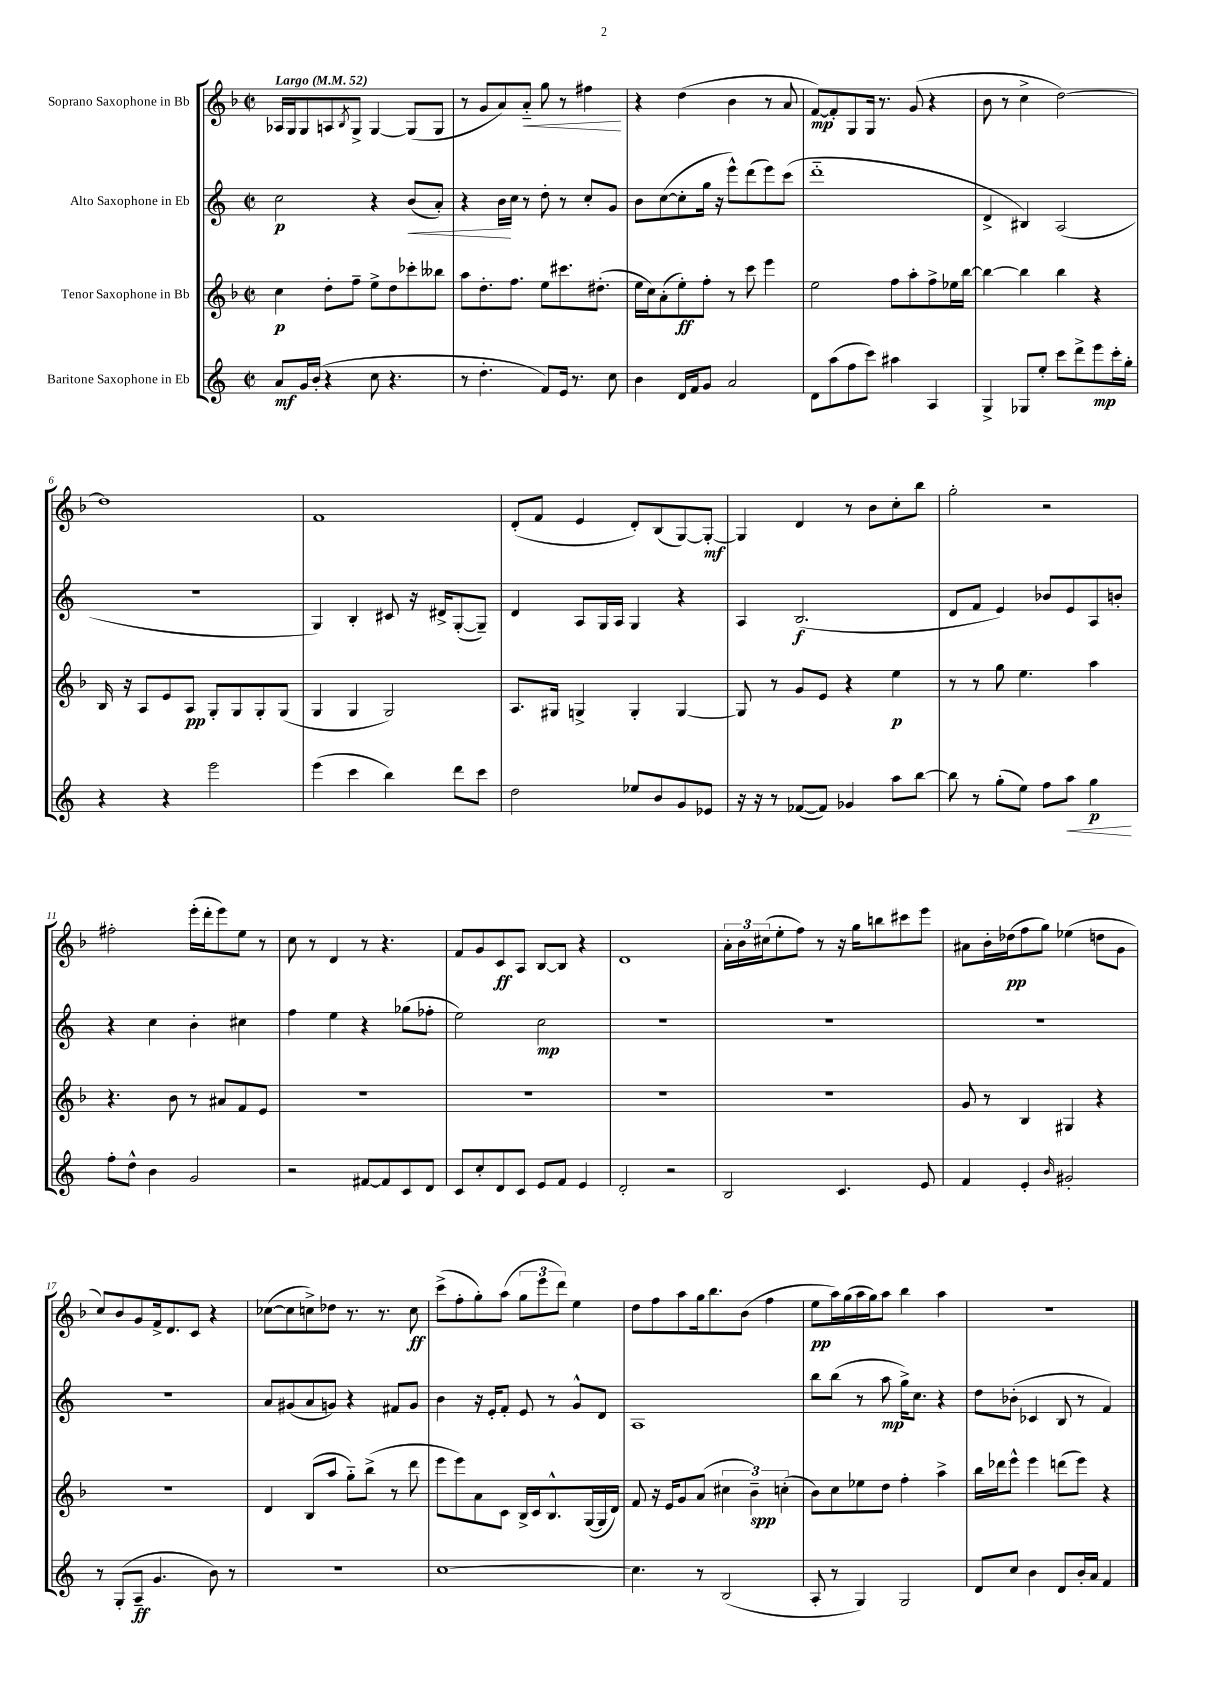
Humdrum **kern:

**kern	**kern	**kern	**kern
*staff4	*staff3	*staff2	*staff1
*clefG2	*clefG2	*clefG2	*clefG2
*k[]	*k[b-]	*k[]	*k[b-]
*M2/2	*M2/2	*M2/2	*M2/2
*met(c|)	*met(c|)	*met(c|)	*met(c|)
*MM52	*MM52	*MM52	*MM52
8a	4cc	2cc	16A-
.	.	.	16G
16g	.	.	8G
(16b'	.	.	.
4r	8dd'	.	8A
.	.	.	8qB-
.	8ff~	.	8G^
8cc	8ee^	4r	[4G
4.r	8dd	.	.
.	8ccc-'	(8b	(8G]
.	8bb--	8a')	8G
=	=	=	=
8r	8aa	4r	8r
4.dd'	8.dd'	.	8g
.	.	16b	8a)
.	8.ff	16cc	.
.	.	8r	8a'~
8f)	8ee	8dd'	8gg
16e	8.ccc#	8r	8r
8.r	.	.	.
.	.	8cc'	4ff#
.	(8.dd#'	.	.
8cc	.	8g	.
=	=	=	=
4b	16ee	8b	4r
.	16cc)	.	.
.	(8a'	([8cc	.
16d	8ee')	8cc']	(4dd
16f	.	.	.
8g	8ff'	16gg	.
.	.	16r	.
2a	8r	8eee^^)	4b-
.	8ccc	(8ddd	.
.	4eee	8eee)	8r
.	.	(8ccc	8a
=	=	=	=
8d	2ee	1ddd'~	[8f)
(8aa	.	.	8f']
8ff	.	.	8G
8ccc)	.	.	16G
.	.	.	8.r
4aa#	8ff	.	.
.	8aa'	.	(8g
4A	8ff^	.	4r
.	16ee-	.	.
.	[16bb-	.	.
=	=	=	=
4G^	4bb-_	4d^	8b-
.	.	.	8r
8G-	4bb-]	4B#)	4cc^
8ee'	.	.	.
8ccc	4bb-	(2A	[2dd)
8ddd^	.	.	.
8eee	4r	.	.
16ccc'	.	.	.
16gg'	.	.	.
=	=	=	=
4r	16B-	1r	1dd]
.	16r	.	.
.	8A	.	.
4r	8e	.	.
.	8A	.	.
2eee	8G'	.	.
.	8G	.	.
.	8G'	.	.
.	(8G	.	.
=	=	=	=
(4eee	4G	4G)	1f
4ccc	4G	4B'	.
4bb)	2G)	8c#	.
.	.	16r	.
.	.	16d#^	.
8ddd	.	([8G'	.
8ccc	.	8G~])	.
=	=	=	=
2dd	8.A	4d	(8d'
.	.	.	8f
.	16G#	.	.
.	4G^	8A	4e
.	.	16G	.
.	.	16A	.
8ee-	4G'	4G	8d')
8b	.	.	(8B-
8g	[4G	4r	[8G)
8e-	.	.	8G'_
=	=	=	=
16r	8G]	4A	4G]
16r	.	.	.
8r	8r	.	.
([8f-	8g	(2.B	4d
8f-])	8e	.	.
4g-	4r	.	8r
.	.	.	8b-
8aa	4ee	.	8cc'
[8bb	.	.	8bb-
=	=	=	=
8bb]	8r	8d	2gg'
8r	8r	8f	.
(8gg'	8gg	4e)	.
8ee)	4.ee	.	.
8ff	.	8b-	2r
8aa	.	8e	.
4gg	4aa	8A	.
.	.	8b'	.
=	=	=	=
8ff'	4.r	4r	2ff#'
8dd^^	.	.	.
4b	.	4cc	.
.	8b-	.	.
2g	8r	4b'	(16eee'
.	.	.	16ddd'
.	8a#	.	8eee)
.	8f	4cc#	8ee
.	8e	.	8r
=	=	=	=
2r	1r	4ff	8cc
.	.	.	8r
.	.	4ee	4d
[8f#	.	4r	8r
8f#]	.	.	4.r
8c	.	(8gg-	.
8d	.	8ff-'	.
=	=	=	=
8c	1r	2ee)	8f
8cc'	.	.	8g
8d	.	.	8c
8c	.	.	8A
8e	.	2cc	[8B-
8f	.	.	8B-]
4e	.	.	4r
=	=	=	=
2d'	1r	1r	1d
2r	.	.	.
=	=	=	=
2B	1r	1r	24a'
.	.	.	24b-
.	.	.	(24cc#
.	.	.	8ee'
.	.	.	8ff)
.	.	.	8r
4.c	.	.	16r
.	.	.	16gg
.	.	.	8bb
.	.	.	8ccc#
8e	.	.	8eee
=	=	=	=
4f	8g	1r	8a#
.	8r	.	16b-'
.	.	.	(16dd-
4e'	4B-	.	8ff
.	.	.	8gg)
16qqb	.	.	.
2g#'	4G#	.	(4ee-
.	4r	.	8dd
.	.	.	8g
=	=	=	=
8r	1r	1r	8cc)
(8G'	.	.	8b-
8A~	.	.	8g
4.g	.	.	16f^
.	.	.	8.d
.	.	.	8c
8b)	.	.	4r
8r	.	.	.
=	=	=	=
1r	4d	8a	([8cc-
.	.	(8g#	8cc-]
.	(8B-	8a	8cc^)
.	8aa	8g)	8dd-
.	8gg'~)	4r	8.r
.	(8bb-^	.	.
.	.	.	8.r
.	8r	8f#	.
.	8ddd	8g	8cc
=	=	=	=
[1cc	8eee	4b	(8ccc^
.	8eee)	.	8ff'
.	8a	16r	8gg')
.	.	16e'	.
.	8c	8f'	(8aa
.	16B-^	8e	12gg
.	16c	.	.
.	.	.	12eee
.	8.B-^^	8r	.
.	.	.	12ddd)
.	.	8g^^	4ee
.	([16G	.	.
.	16G]	8d	.
.	16d)	.	.
=	=	=	=
4.cc]	8f	1A	8dd
.	16r	.	8ff
.	16e	.	.
.	8g	.	8aa
8r	(8a	.	16gg
.	.	.	8.bb-
(2B	6cc#	.	.
.	.	.	(8b-
.	6b-~)	.	.
.	.	.	4ff
.	(6cc'	.	.
=	=	=	=
8A'	8b-)	8bb	8ee
8r	8cc	(8bb	16aa)
.	.	.	(16gg
4G)	8ee-	8r	16aa
.	.	.	16gg)
.	8dd	8aa	8aa
2G	4ff'	16gg^)	4bb-
.	.	8.cc	.
.	4aa^	4r	4aa
=	=	=	=
8d	16bb-	8dd	1r
.	16ddd-	.	.
8cc	8eee^^	(8b-'	.
4b	4eee	4c-	.
8d	(8ddd	8B	.
16b'	8eee)	8r	.
16a	.	.	.
4f	4r	4f)	.
==	==	==	==
*-	*-	*-	*-
